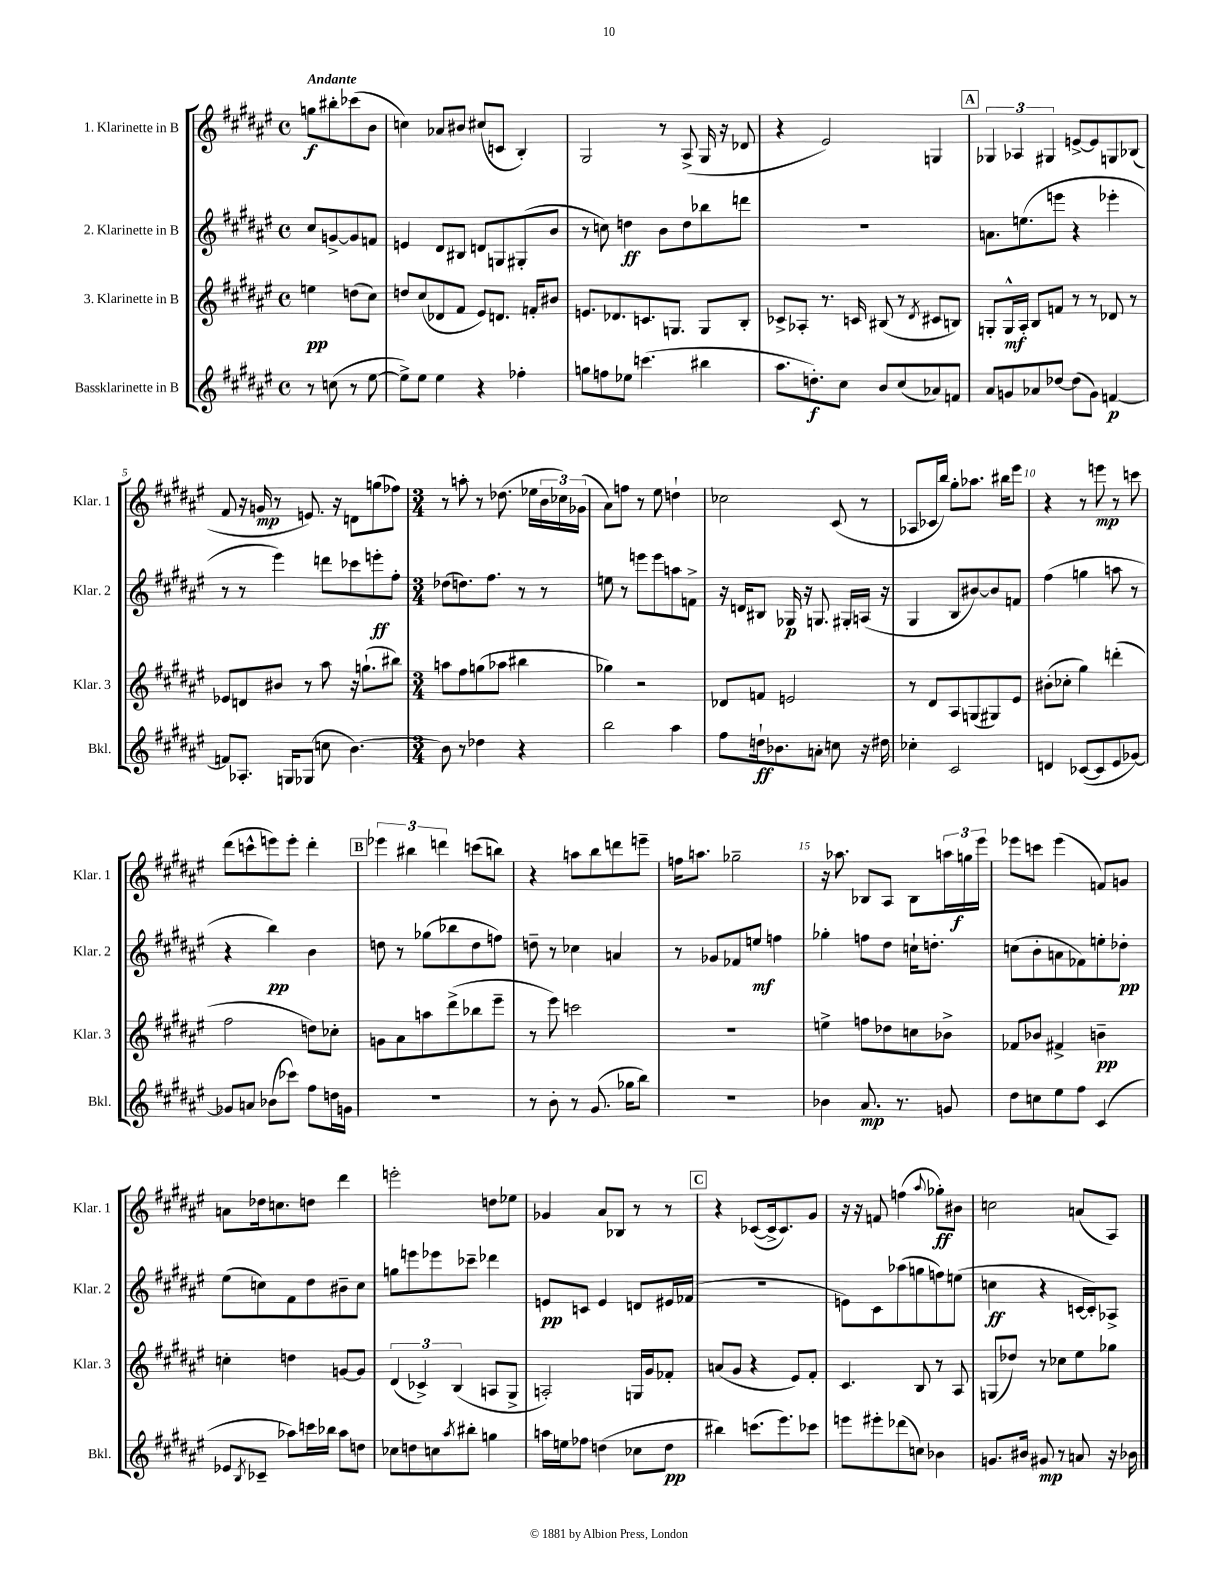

**kern	**kern	**kern	**kern
*staff4	*staff3	*staff2	*staff1
*clefG2	*clefG2	*clefG2	*clefG2
*k[f#c#g#d#a#e#]	*k[f#c#g#d#a#e#]	*k[f#c#g#d#a#e#]	*k[f#c#g#d#a#e#]
*M4/4	*M4/4	*M4/4	*M4/4
*met(c)	*met(c)	*met(c)	*met(c)
8r	4ee	8cc#	8gg
(8cc	.	[8g^	8bb#'
8r	(8dd	8g]	(8ccc-
[8ee#	8cc#)	8f	8b
=	=	=	=
8ee#^])	8dd	4e	4cc)
8ee#	(8cc#	.	.
4ee#	8d-	8d#	8a-
.	8f#	8B#	8b#
4r	8e#)	8d	(8cc#
.	8.d	8G	8c
4ff-'	.	(8G#'	4B')
.	16f'	.	.
.	8b#	8b	.
=	=	=	=
8gg	8.e	8r	2G#
8ff	.	8cc)	.
.	8.d-	.	.
8ee-	.	4dd	.
(4.ccc	8.c	.	.
.	.	8b	8r
.	8.G	.	.
.	.	8dd	(8A#^
4bb#	8G	8bb-	16G#
.	.	.	16r
.	8B'	8ddd	8d-
=	=	=	=
8.aa#	8c-^	1r	4r
.	8A-'	.	.
8.dd')	.	.	.
.	8.r	.	2e#)
8cc#	.	.	.
.	16c	.	.
8b	(8B#	.	.
(8cc#	8r	.	.
.	8qd#	.	.
8a-)	8c#	.	4G
8f	8B)	.	.
=	=	=	=
8a#	8G'	8.a	6G-
8g	16G^^	.	.
.	.	.	6A-
.	16A#'	(8.ee	.
8a-	8B	.	.
.	.	.	6G#
[8dd-	8f	8eee	.
(8dd-]	8r	4r	[8e^
8g)	8r	.	8e]
[4f	8d-	4eee-'	8G
.	8r	.	(8B-
=	=	=	=
8f]	8e-	8r	8f#
8.A-'	8d	8r	16r
.	.	.	16g
.	8b#	4eee#)	8r
16G	.	.	.
(8G-	8r	.	8.e)
8cc	8aa#	8ddd	.
.	.	.	16r
[4.b)	16r	8ccc-	8d
.	(8.gg`	.	.
.	.	8eee'	(8gg
.	8bb#)	8ff#'	8ff-)
=	=	=	=
*M3/4	*M3/4	*M3/4	*M3/4
8b]	8aa	(8dd-	8r
8r	8ff#	8.dd)	8aa'
4dd-	(8gg	.	8r
.	.	8.ff#	.
.	8aa-	.	(8.dd-
4r	4bb#	8r	.
.	.	.	16ee-
.	.	8r	24b
.	.	.	24cc-)
.	.	.	(24g-
=	=	=	=
2bb	4gg-)	8ee	8a#)
.	.	8r	8ff
.	2r	8eee	8r
.	.	8eee	8ee#
4aa#	.	8aa	4dd`
.	.	8f^	.
=	=	=	=
8ff#	8d-	16r	2cc-
.	.	16d	.
16dd`	8f	8B#	.
8.b-	.	.	.
.	2e	16G-	.
.	.	16r	.
8a'	.	8.G	.
8cc	.	.	(8c#
.	.	16G#'	.
16r	.	(16A	8r
16dd#	.	16r	.
=	=	=	=
4cc-'	8r	4G#	8A-
.	8d#	.	16c-
.	.	.	16bb)
2c#	8A#	8B	8gg#'
.	(8G	[8b#)	8.aa-
.	8G#)	8b#]	.
.	.	.	16bb#
.	8e#	8f	8eee#
=	=	=	=
4d	(8b#'	(4ff#	4r
.	8cc-'	.	.
([8c-	4gg#)	4gg	8r
8c-]	.	.	8eee
8e#	(4ddd'	8aa	8r
[8g-)	.	8r	8ccc
=	=	=	=
8g-]	2ff#	4r	(8ddd#
8a	.	.	8ccc^^
(8b-	.	4bb)	8eee)
8ccc-)	.	.	8eee'
8ff#	8dd)	4b	4ddd#'
16dd	8cc-'	.	.
16g	.	.	.
=	=	=	=
2.r	8g	8dd	6eee-
.	8a#	8r	.
.	.	.	6bb#
.	8aa	(8gg-	.
.	.	.	6ddd
.	(8ddd#^	8bb-	.
.	8bb-	8dd	(8ccc
.	8eee#~	8ff)	8bb)
=	=	=	=
8r	8r	8dd~	4r
8b'	8eee#)	8r	.
8r	2ccc	4cc-	8aa
(8.g#	.	.	8bb
.	.	4a	8ddd
16gg-	.	.	.
8bb)	.	.	8eee~
=	=	=	=
2.r	2.r	8r	16ff
.	.	.	8.aa
.	.	8g-	.
.	.	8f-	2gg-~
.	.	8ee	.
.	.	4ff	.
=	=	=	=
4b-	4ee^	4gg-'	16r
.	.	.	8.aa-
8.a#	8ff	8ff	8B-
.	8dd-	8dd#	8A#
8.r	.	.	.
.	8cc	16cc`	8B-
.	.	8.dd'	.
8g	8b-^	.	24aa
.	.	.	24gg
.	.	.	24eee#
=	=	=	=
8dd#	8f-	(8cc	8eee-
8cc	8b-	8b'	8ccc
8ee#	4f#^	8a	(4eee-
8ff#	.	8f-)	.
(4c#	4b~	8ee'	8f)
.	.	8dd-'	8g
=	=	=	=
8e-	4cc'	(8ee#	8a
8qB	.	.	.
8c-~	.	8cc)	16dd-
.	.	.	8.cc
8aa-)	4dd	8f#	.
16ccc	.	8dd#	8dd
16bb-	.	.	.
8aa-	[8g	8b#~	4ddd#
8dd	8g]	8cc	.
=	=	=	=
8cc-	(6d#	8gg	2eee'
8dd	.	8eee	.
.	6c-^)	.	.
8cc	.	8eee-	.
.	(6B	.	.
8qaa#	.	.	.
8bb#'	.	8ccc-~	.
4gg	8A	4ddd-	8dd
.	8G#^	.	8ee-
=	=	=	=
16aa	2A')	8e	4g-
16ee	.	.	.
8ff-	.	8c	.
(4dd	.	4e	8a#
.	.	.	8B-
8cc-	16G	8d	8r
.	16g#	.	.
8dd	8f-'	16e#	8r
.	.	(16f-	.
=	=	=	=
4bb#)	(8a	2.r	4r
.	8g#	.	.
(8.ccc	4r	.	([8c-
.	.	.	16c-^]
8.eee#)	.	.	8.c-)
.	8e#)	.	.
8ccc-	8f#'	.	8g#
=	=	=	=
8eee	4.c#	8e)	16r
.	.	.	16r
8eee#'	.	8c#	8f
(8ddd-	.	(8aa-	(4ff
8cc)	8B	8gg	.
.	.	.	8qqaa#
4b-	8r	8ff)	8gg-')
.	8A#	(8ee	8b#
=	=	=	=
8.g	(8G	4cc	2cc
.	8dd-)	.	.
16b#	.	.	.
8g#	8r	4r	.
8r	8cc-	.	.
8a	8ee#	[16c	(8a
.	.	16c'])	.
16r	8gg-	8A-^	8A#)
16b-	.	.	.
==	==	==	==
*-	*-	*-	*-
